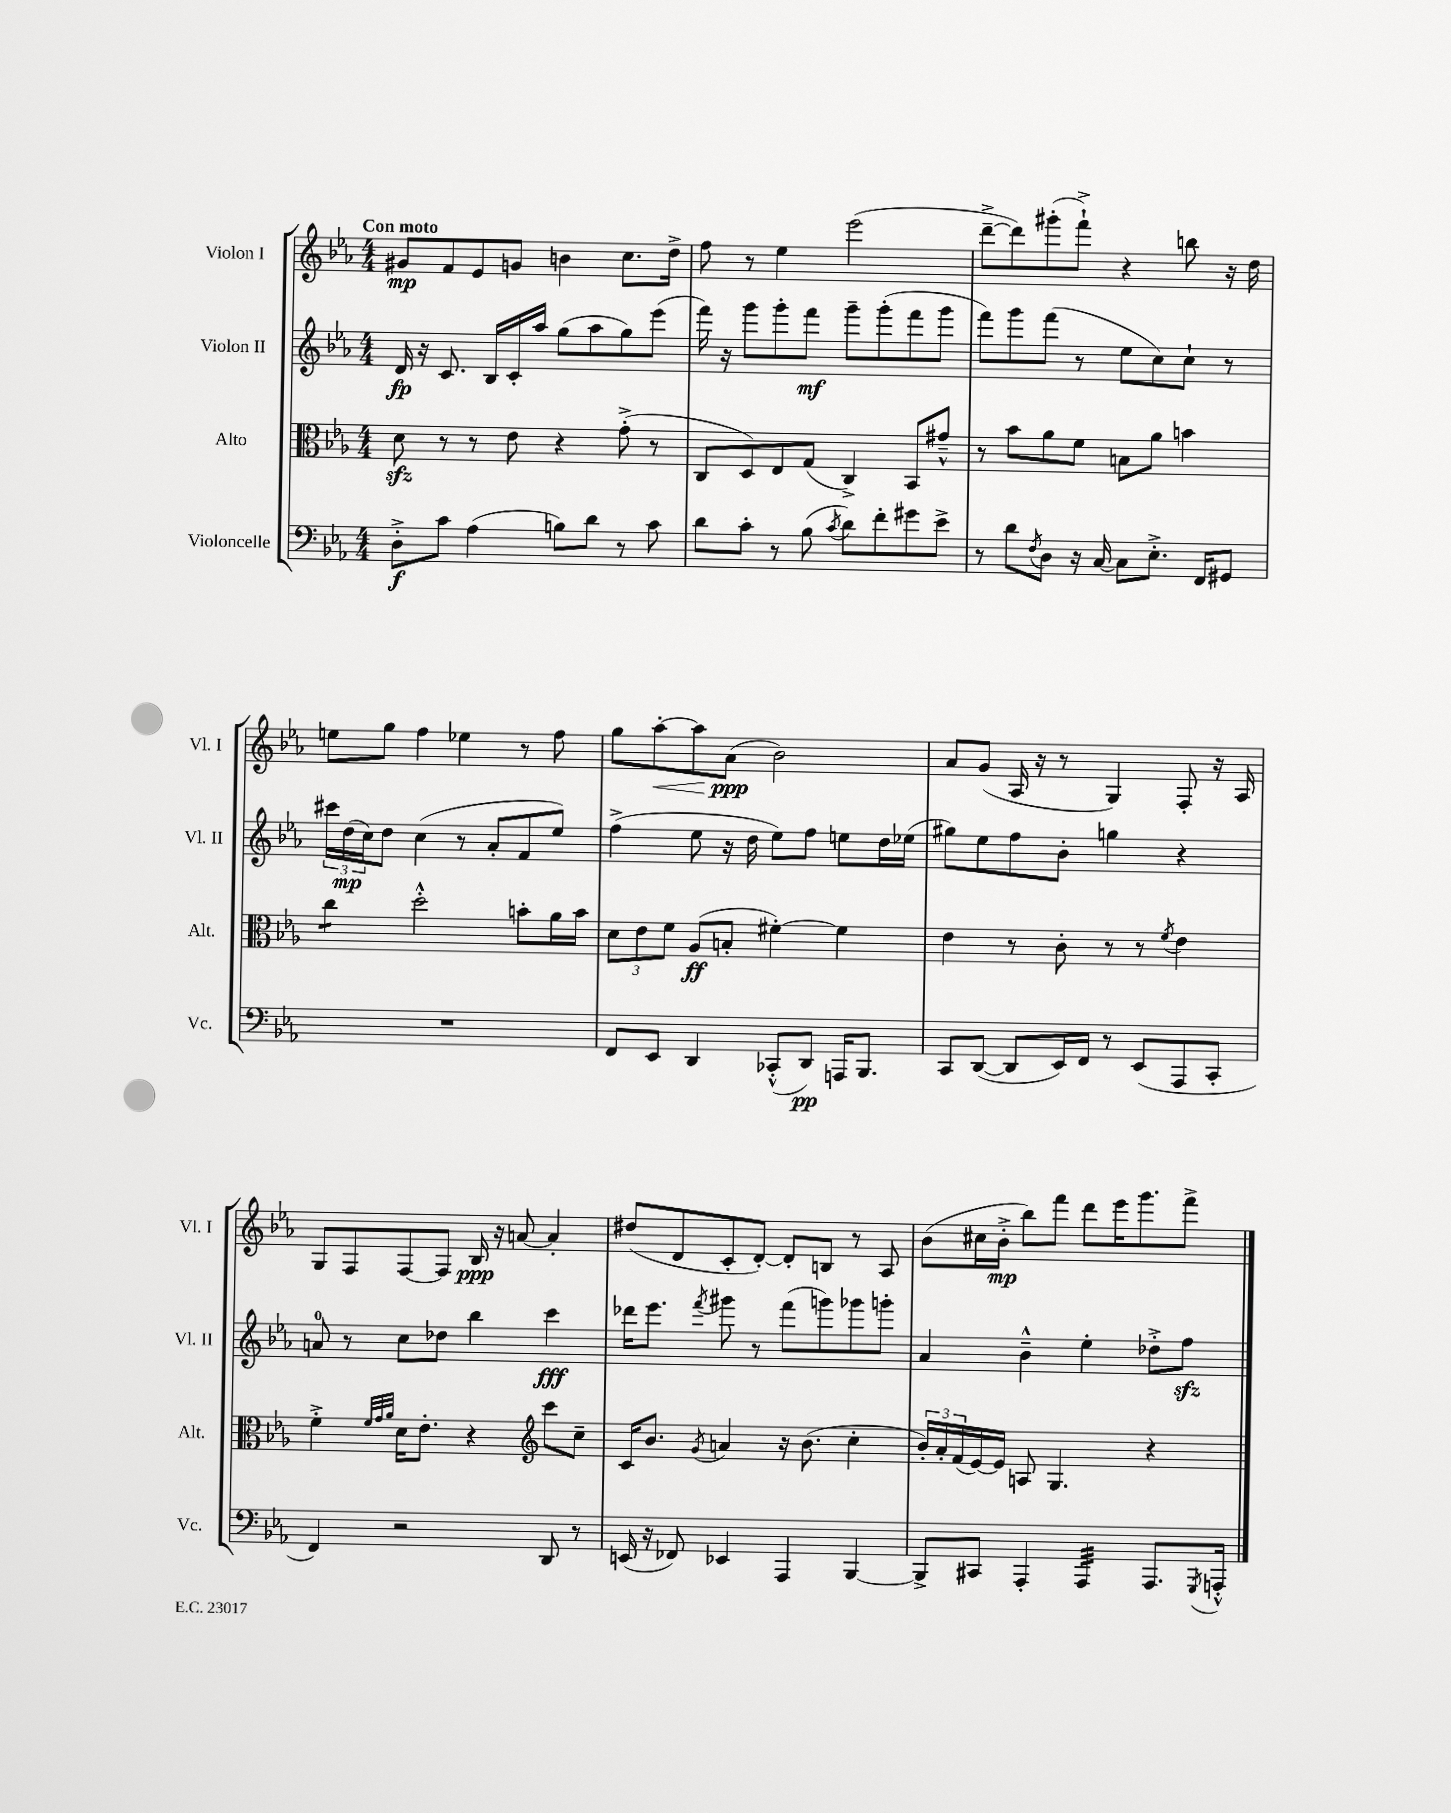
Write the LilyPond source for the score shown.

<<
\new StaffGroup <<
\new Staff = "s0" \with { instrumentName = "Violon I" shortInstrumentName = "Vl. I" } {
    \clef treble \key ees \major \numericTimeSignature \time 4/4 \tempo "Con moto"
    gis'8\mp f'8 ees'8 g'8 b'4 c''8. d''16-> |
    f''8 r8 ees''4 ees'''2( |
    d'''8~---> d'''8) gis'''8-.( f'''8-!->) r4 b''8 r16 d''16 |
    e''8 g''8 f''4 ees''4 r8 f''8 |
    g''8 aes''8~-.\< aes''8 aes'8\ppp\!( bes'2) |
    aes'8 g'8( aes16 r16 r8 g4) f8-. r16 aes16 |
    g8 f8 f8~ f8 bes16\ppp r16 a'8~ a'4-. |
    dis''8( d'8 c'8-. d'8~-.) d'8-. b8 r8 aes8 |
    bes'8( cis''16 bes'16-.->\mp bes''8) f'''8 d'''8 ees'''16 g'''8. f'''8-> \bar "|." |
}
\new Staff = "s1" \with { instrumentName = "Violon II" shortInstrumentName = "Vl. II" } {
    \clef treble \key ees \major \numericTimeSignature \time 4/4
    d'16\fp r16 c'8. bes16 c'16-. aes''16 g''8( aes''8 g''8) ees'''8( |
    f'''16) r16 g'''8 g'''8-. f'''8\mf g'''8-- g'''8-.( f'''8 g'''8 |
    f'''8) g'''8 f'''8( r8 ees''8 c''8) c''8-! r8 |
    \tuplet 3/2 { cis'''16 d''16\mp( c''16) } d''8 c''4( r8 aes'8-. f'8 ees''8) |
    f''4->( ees''8 r16 d''16 ees''8) f''8 e''8 d''16 ees''16( |
    gis''8) ees''8 f''8 bes'8-. g''4 r4 |
    a'8-0 r8 c''8 des''8 bes''4 c'''4\fff |
    des'''16 ees'''8. \acciaccatura { f'''8 } gis'''8 r8 f'''8( g'''8) ges'''8 g'''8-. |
    aes'4 bes'4---^ ees''4-. des''8-.-> f''8\sfz \bar "|." |
}
\new Staff = "s2" \with { instrumentName = "Alto" shortInstrumentName = "Alt." } {
    \clef alto \key ees \major \numericTimeSignature \time 4/4
    d'8\sfz r8 r8 ees'8 r4 g'8-.->( r8 |
    c8 d8) ees8 g8( c4->) bes,8 gis'8---^ |
    r8 bes'8 aes'8 f'8 b8 aes'8 b'4 |
    c''4:8 d''2-.-^ b'8-. aes'16 b'16 |
    \tuplet 3/2 { d'8 ees'8 f'8 } aes8\ff( b8-. fis'4~-.) fis'4 |
    ees'4 r8 c'8-. r8 r8 \acciaccatura { f'8 } ees'4 |
    f'4-.-> \grace { f'32 g'32 aes'32 } d'16 ees'8.-. r4 \clef treble c'''8 c''8-- |
    c'16 bes'8. \acciaccatura { g'8 } a'4 r16 bes'8.( c''4-. |
    \tuplet 3/2 { bes'16-.) aes'16-. f'16( } ees'16~) ees'16 a8 g4. r4 \bar "|." |
}
\new Staff = "s3" \with { instrumentName = "Violoncelle" shortInstrumentName = "Vc." } {
    \clef bass \key ees \major \numericTimeSignature \time 4/4
    d8-.->\f c'8 aes4( b8) d'8 r8 c'8 |
    d'8 c'8-. r8 bes8( \acciaccatura { c'8 } d'8) f'8-. gis'8 ees'8-> |
    r8 d'8 \acciaccatura { f8 } d8 r16 c16~ c8 ees8.-.-> f,16 gis,8 |
    R1 |
    f,8 ees,8 d,4 ces,8-.-^( d,8\pp) a,,16 bes,,8. |
    c,8 d,8~( d,8 ees,16) f,16 r8 ees,8( aes,,8 c,8-. |
    f,4) r2 d,8 r8 |
    e,16( r16 fes,8) ees,4 aes,,4 bes,,4~ |
    bes,,8-> cis,8 aes,,4-. aes,,4:32 aes,,8. \acciaccatura { g,,8 } a,,16-.-^ \bar "|." |
}
>>
>>
\layout { \context { \Score \remove "Bar_number_engraver" } }
